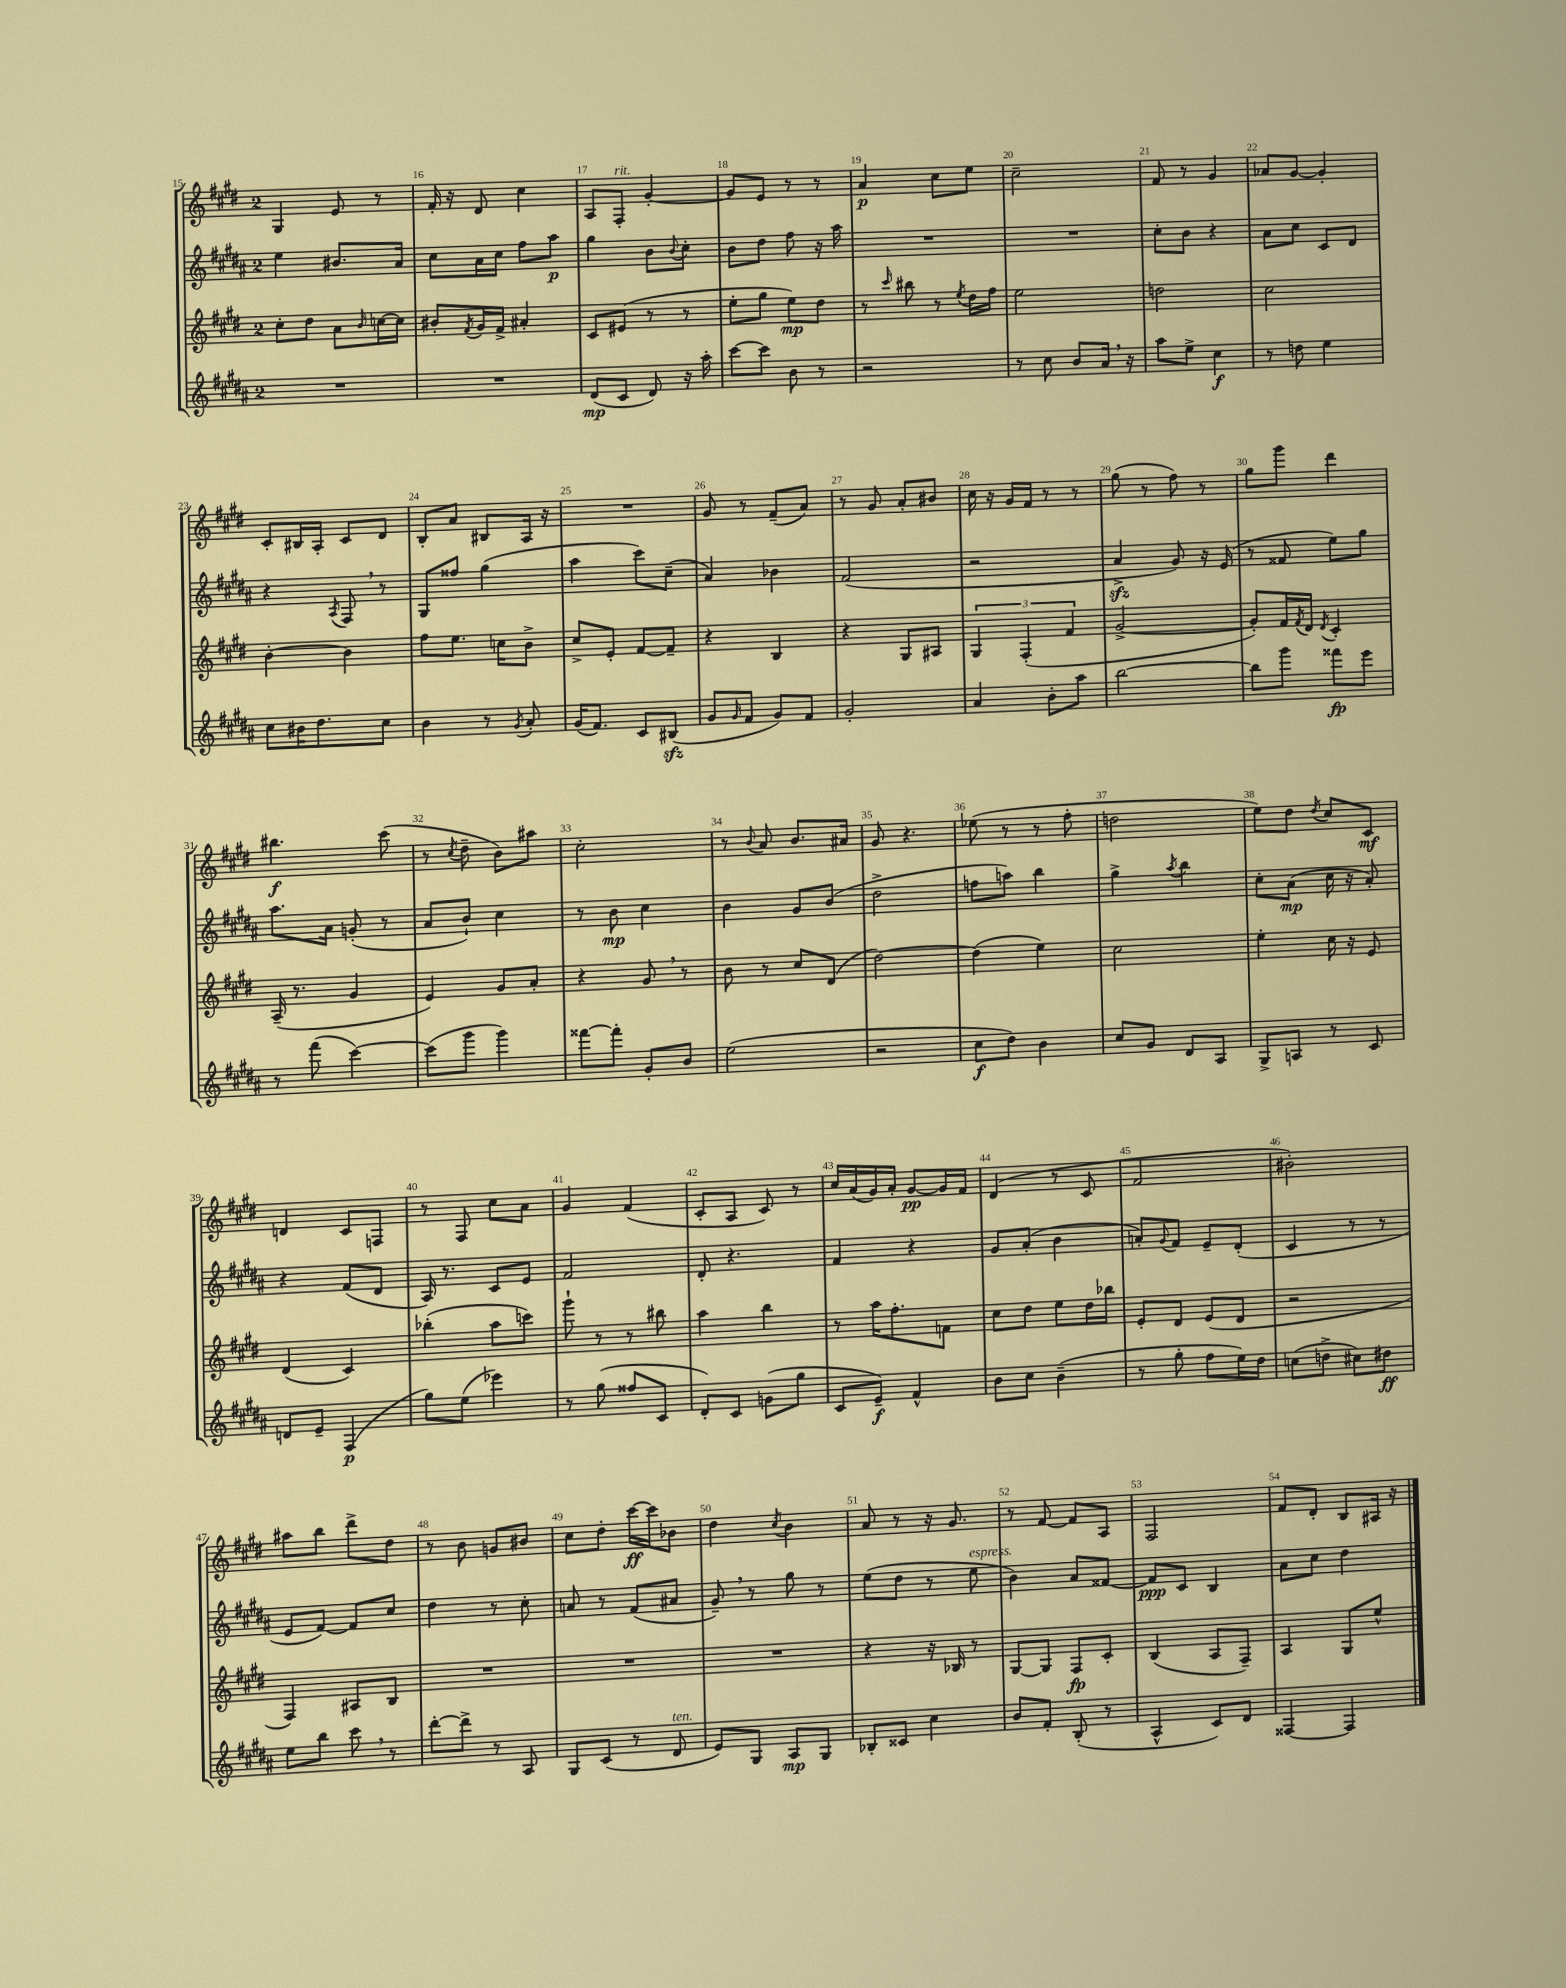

**kern	**dynam	**kern	**dynam	**kern	**dynam	**kern	**dynam
*part4	*part4	*part3	*part3	*part2	*part2	*part1	*part1
*staff4	*staff4	*staff3	*staff3	*staff2	*staff2	*staff1	*staff1
*clefG2	*	*clefG2	*	*clefG2	*	*clefG2	*
*k[f#c#g#d#a#]	*	*k[f#c#g#d#]	*	*k[f#c#g#d#a#]	*	*k[f#c#g#d#]	*
*M2/4	*	*M2/4	*	*M2/4	*	*M2/4	*
=15	=15	=15	=15	=15	=15	=15	=15
2r	.	8cc#'\L	.	4ee\	.	4G#/	.
.	.	8dd#\J	.	.	.	.	.
.	.	8a\L	.	8.b#X/L	.	8e/	.
.	.	16qqb/	.	.	.	.	.
.	.	[16ccn\L	.	.	.	8r	.
.	.	16cc\JJ]	.	16a#/Jk	.	.	.
=16	=16	=16	=16	=16	=16	=16	=16
2r	.	8b#X'/L	.	8cc#\L	.	16f#'/	.
.	.	.	.	.	.	16r	.
.	.	8qf#/	.	.	.	.	.
.	.	16g#/L	.	16a#\L	.	8d#/	.
.	.	16f#^/JJ	.	16cc#\JJ	.	.	.
.	.	4a#X'/	.	8ff#\L	.	4cc#\	.
.	.	.	.	8aa#\J	p	.	.
=17	=17	=17	=17	=17	=17	=17	=17
(8d#/L	mp	8c#/L	.	4gg#\	.	8A/L	.
!	!	!	!	!	!	!LO:TX:a:i:t=rit.	!
8c#/J	.	(8e#X/J	.	.	.	8F#'/J	.
8d#/)	.	8r	.	8b\L	.	[4g#'/	.
.	.	.	.	8qqb/	.	.	.
16r	.	8r	.	8cc#'\J	.	.	.
16aa#'\	.	.	.	.	.	.	.
=18	=18	=18	=18	=18	=18	=18	=18
[8ccc#\L	.	8ee'\L	.	8b\L	.	8g#/L]	.
8ccc#\J]	.	8gg#\J	.	8dd#\J	.	8e/J	.
8b\	.	8ee\L)	mp	8ff#\	.	8r	.
8r	.	8dd#\J	.	16r	.	8r	.
.	.	.	.	16aa#\	.	.	.
=19	=19	=19	=19	=19	=19	=19	=19
2r	.	8r	.	2r	.	4a/	p
.	.	16qqccc#/	.	.	.	.	.
.	.	8bb#X\	.	.	.	.	.
.	.	8r	.	.	.	8cc#\L	.
.	.	8qee/	.	.	.	.	.
.	.	16dd#\LL	.	.	.	8ee\J	.
.	.	16ff#\JJ	.	.	.	.	.
=20	=20	=20	=20	=20	=20	=20	=20
8r	.	2ee\	.	2r	.	2cc#~\	.
8cc#\	.	.	.	.	.	.	.
8b/L	.	.	.	.	.	.	.
16a#,/Jk	.	.	.	.	.	.	.
16r	.	.	.	.	.	.	.
=21	=21	=21	=21	=21	=21	=21	=21
8aa#\L	.	2ddn\	.	8cc#'\L	.	8f#/	.
8ee^\J	.	.	.	8b\J	.	8r	.
4cc#\	f	.	.	4r	.	4g#/	.
=22	=22	=22	=22	=22	=22	=22	=22
8r	.	2cc#\	.	8a#\L	.	8a-X/L	.
8ddn\	.	.	.	8cc#\J	.	[8g#/J	.
4ee\	.	.	.	8c#/L	.	4g#'/]	.
.	.	.	.	8d#/J	.	.	.
!!LO:LB:g=z
=23	=23	=23	=23	=23	=23	=23	=23
8cc#\L	.	[4b'\	.	4r	.	8c#'/L	.
16b#X\K	.	.	.	.	.	16B#X/L	.
8.dd#\	.	.	.	.	.	16A'/JJ	.
.	.	.	.	8qA#/	.	.	.
.	.	4b\]	.	8F#,/	.	8c#/L	.
8cc#\J	.	.	.	8r	.	8d#/J	.
=24	=24	=24	=24	=24	=24	=24	=24
4b\	.	8ff#\L	.	8G#/L	.	8B'/L	.
.	.	8.ee\J	.	8ff##X/J	.	8a/J	.
8r	.	.	.	(4gg#\	.	8B#X/L	.
.	.	16ccn\KL	.	.	.	.	.
8qg#/	.	.	.	.	.	.	.
8a#'/	.	8b^\J	.	.	.	16A/Jk	.
.	.	.	.	.	.	16r	.
=25	=25	=25	=25	=25	=25	=25	=25
(16g#/KL	.	8cc#^/L	.	4aa#\	.	2r	.
8.f#/J)	.	.	.	.	.	.	.
.	.	8e'/J	.	.	.	.	.
8c#/L	.	[8f#/L	.	8ccc#\L)	.	.	.
(8B#Xzz/J	.	8f#~/J]	.	(8cc#~\J	.	.	.
=26	=26	=26	=26	=26	=26	=26	=26
8g#/L	.	4r	.	4a#/)	.	8g#/	.
16qqg#/	.	.	.	.	.	.	.
8f#/J	.	.	.	.	.	8r	.
8g#/L)	.	4B/	.	4b-X\	.	(8f#~/L	.
8f#/J	.	.	.	.	.	8a/J)	.
=27	=27	=27	=27	=27	=27	=27	=27
2g#'/	.	4r	.	(2f#/	.	8r	.
.	.	.	.	.	.	8g#/	.
.	.	8G#/L	.	.	.	8a'/L	.
.	.	8A#X/J	.	.	.	8b#X/J	.
=28	=28	=28	=28	=28	=28	=28	=28
4a#/	.	6G#/	.	2r	.	16cc#\	.
.	.	.	.	.	.	16r	.
.	.	.	.	.	.	16g#/LL	.
.	.	(6F#'/	.	.	.	.	.
.	.	.	.	.	.	16f#/JJ	.
8b'\L	.	.	.	.	.	8r	.
.	.	6f#/	.	.	.	.	.
8aa#\J	.	.	.	.	.	8r	.
=29	=29	=29	=29	=29	=29	=29	=29
[2bb\	.	[2g#^/	.	4a#zz^/	.	(8gg#\	.
.	.	.	.	.	.	8r	.
.	.	.	.	8g#/)	.	8ff#\)	.
.	.	.	.	16r	.	8r	.
.	.	.	.	(16e/	.	.	.
=30	=30	=30	=30	=30	=30	=30	=30
8bb\L]	.	8g#'/L])	.	8r	.	8gg#\L	.
8ggg#\J	.	16f#/L	.	8f##X/	.	8ggg#\J	.
.	.	8qf#/	.	.	.	.	.
.	.	16d#/JJ	.	.	.	.	.
.	.	8qd#/	.	.	.	.	.
8fff##X\L	fp	4c#'/	.	8ee\L)	.	4ddd#\	.
8eee\J	.	.	.	8gg#\J	.	.	.
!!LO:LB:g=z
=31	=31	=31	=31	=31	=31	=31	=31
8r	.	(16A~/	.	8.aa#\L	.	4.bb#X\	f
.	.	8.r	.	.	.	.	.
(8fff#\	.	.	.	.	.	.	.
.	.	.	.	16a#\Jk	.	.	.
[4ccc#\)	.	4g#/	.	(8gn'/	.	.	.
.	.	.	.	8r	.	(8ccc#\	.
=32	=32	=32	=32	=32	=32	=32	=32
(8ccc#\L]	.	4e/)	.	8a#/L	.	8r	.
.	.	.	.	.	.	8qcc#/	.
8ggg#\J	.	.	.	8b`/J)	.	8dd#~\	.
4ggg#\)	.	8g#/L	.	4cc#\	.	8b\L)	.
.	.	8a'/J	.	.	.	8aa#X\J	.
=33	=33	=33	=33	=33	=33	=33	=33
[8fff##X\L	.	4r	.	8r	.	2cc#'\	.
8fff##'\J]	.	.	.	8b\	mp	.	.
8g#'/L	.	8g#,/	.	4cc#\	.	.	.
8b/J	.	8r	.	.	.	.	.
=34	=34	=34	=34	=34	=34	=34	=34
(2ee\	.	8b\	.	4b\	.	8r	.
.	.	.	.	.	.	8qqb/	.
.	.	8r	.	.	.	8a/	.
.	.	8cc#/L	.	8g#/L	.	8.b/L	.
.	.	(8d#/J	.	(8b/J	.	.	.
.	.	.	.	.	.	16a#X/Jk	.
=35	=35	=35	=35	=35	=35	=35	=35
2r	.	[2dd#\)	.	2dd#^\	.	8g#/	.
.	.	.	.	.	.	4.r	.
=36	=36	=36	=36	=36	=36	=36	=36
8cc#\L	f	(4dd#\]	.	8ffn\L	.	(8ee-X\	.
8dd#\J)	.	.	.	8aan\J)	.	8r	.
4b\	.	4ee\)	.	4bb\	.	8r	.
.	.	.	.	.	.	8ff#'\	.
=37	=37	=37	=37	=37	=37	=37	=37
8cc#/L	.	2cc#\	.	4gg#^\	.	2ddn\	.
8g#/J	.	.	.	.	.	.	.
.	.	.	.	8qaa#/	.	.	.
8d#/L	.	.	.	4bb\	.	.	.
8A#/J	.	.	.	.	.	.	.
=38	=38	=38	=38	=38	=38	=38	=38
8G#^/L	.	4ee'\	.	8cc#'\L	.	8ee\L)	.
8An/J	.	.	.	(8a#\J	mp	8dd#\J	.
.	.	.	.	.	.	8qdd#/	.
8r	.	16cc#\	.	16cc#\	.	8cc#/L	.
.	.	16r	.	16r	.	.	.
8c#/	.	8e/	.	8a#'/)	.	8c#/J	mf
!!LO:LB:g=z
=39	=39	=39	=39	=39	=39	=39	=39
8dn/L	.	(4d#/	.	4r	.	4dn/	.
8e~/J	.	.	.	.	.	.	.
(4F#/	p	4c#/)	.	(8f#/L	.	8c#/L	.
.	.	.	.	8d#/J	.	8Fn/J	.
=40	=40	=40	=40	=40	=40	=40	=40
8gg#\L)	.	(4bb-X'\	.	16A#/)	.	8r	.
.	.	.	.	8.r	.	.	.
(8ee\J	.	.	.	.	.	8F#/	.
4eee-X\)	.	8aa\L	.	8c#/L	.	8cc#\L	.
.	.	8cccn\J)	.	8e/J	.	8a\J	.
=41	=41	=41	=41	=41	=41	=41	=41
8r	.	8ggg#`\	.	2f#/	.	4g#/	.
(8gg#\	.	8r	.	.	.	.	.
8ff##X/L	.	8r	.	.	.	(4f#/	.
8c#/J	.	8bb#X\	.	.	.	.	.
=42	=42	=42	=42	=42	=42	=42	=42
8d#'/L)	.	4aa\	.	8d#'/	.	8c#'/L	.
8c#/J	.	.	.	4.r	.	8A/J	.
(8gn\L	.	4bb\	.	.	.	8c#/)	.
8gg#\J	.	.	.	.	.	8r	.
=43	=43	=43	=43	=43	=43	=43	=43
8c#/L	.	8r	.	4f#/	.	16cc#/LL	.
.	.	.	.	.	.	(16a/	.
8e~/J)	f	16aa\KL	.	.	.	16g#/)	.
.	.	8.ff#'\	.	.	.	16a'/JJ	.
4f#^^/	.	.	.	4r	.	[8g#/L	pp
.	.	8fn\J	.	.	.	16g#/L]	.
.	.	.	.	.	.	16f#/JJ	.
=44	=44	=44	=44	=44	=44	=44	=44
8b\L	.	8cc#\L	.	8g#/L	.	(4d#/	.
8cc#\J	.	8dd#\J	.	(8a#'/J	.	.	.
(4b~\	.	8ee\L	.	4b\	.	8r	.
.	.	16dd#\L	.	.	.	8c#/	.
.	.	16bb-X\JJ	.	.	.	.	.
=45	=45	=45	=45	=45	=45	=45	=45
8r	.	8e'/L	.	8an'/L)	.	2f#/	.
.	.	.	.	8qqg#/	.	.	.
8gg#'\	.	8d#/J	.	8f#/J	.	.	.
8ff#\L	.	(8e/L	.	8e~/L	.	.	.
16ee\L)	.	8d#/J	.	(8d#'/J	.	.	.
16dd#\JJ	.	.	.	.	.	.	.
=46	=46	=46	=46	=46	=46	=46	=46
(8ccn\L	.	2r	.	4c#/	.	2b#X'\)	.
8ddn^\J	.	.	.	.	.	.	.
8cc#X\L)	.	.	.	8r	.	.	.
8dd#X\J	ff	.	.	8r	.	.	.
!!LO:LB:g=z
=47	=47	=47	=47	=47	=47	=47	=47
8ee\L	.	4F#/)	.	8e/L	.	8aa#X\L	.
8bb\J	.	.	.	[8f#/J)	.	8bb\J	.
8ccc#,\	.	8A#X/L	.	8f#/L]	.	8ddd#^\L	.
8r	.	8B/J	.	8cc#/J	.	8dd#\J	.
=48	=48	=48	=48	=48	=48	=48	=48
[8ddd#'\L	.	2r	.	4dd#\	.	8r	.
8ddd#^\J]	.	.	.	.	.	8b\	.
8r	.	.	.	8r	.	8gn/L	.
8A#/	.	.	.	8cc#'\	.	8b#X/J	.
=49	=49	=49	=49	=49	=49	=49	=49
8G#/L	.	2r	.	8an/	.	8cc#\L	.
(8c#/J	.	.	.	8r	.	8dd#'\J	.
8r	.	.	.	(8f#/L	.	[16ccc#\LL	ff
.	.	.	.	.	.	16ccc#\J]	.
!LO:TX:a:i:t=ten.	!	!	!	!	!	!	!
8d#/	.	.	.	8a#X/J	.	8b-X\J	.
=50	=50	=50	=50	=50	=50	=50	=50
8e/L)	.	2r	.	8g#~,/)	.	4dd#\	.
8G#/J	.	.	.	8r	.	.	.
.	.	.	.	.	.	8qcc#/	.
8A#/L	mp	.	.	8gg#\	.	4b\	.
8G#/J	.	.	.	8r	.	.	.
=51	=51	=51	=51	=51	=51	=51	=51
8B-X'/L	.	4r	.	(8ee\L	.	8a/	.
8c##X/J	.	.	.	8dd#\J	.	8r	.
4cc#\	.	16r	.	8r	.	16r	.
.	.	16B-X/	.	.	.	8.g#/	.
!	!	!	!	!LO:TX:a:i:t=espress.	!	!	!
.	.	8r	.	8ee\	.	.	.
=52	=52	=52	=52	=52	=52	=52	=52
8b/L	.	[8G#/L	.	4b\)	.	8r	.
8f#'/J	.	8G#/J]	.	.	.	[8f#/	.
(8B'/	.	8F#/L	fp	8a#/L	.	8f#/L]	.
8r	.	8c#'/J	.	[8f##X/J	.	8A/J	.
=53	=53	=53	=53	=53	=53	=53	=53
4A#^^/	.	(4B/	.	8f##/L]	ppp	2F#/	.
.	.	.	.	8c#/J	.	.	.
8c#/L)	.	8A/L	.	4B/	.	.	.
8d#/J	.	8F#~/J)	.	.	.	.	.
=54	=54	=54	=54	=54	=54	=54	=54
[4F##X/	.	4A/	.	8a#\L	.	8f#/L	.
.	.	.	.	8cc#\J	.	8d#'/J	.
4F##/]	.	8G#/L	.	4dd#\	.	8B/L	.
.	.	8ee^^/J	.	.	.	16A#X/Jk	.
.	.	.	.	.	.	16r	.
==	==	==	==	==	==	==	==
*-	*-	*-	*-	*-	*-	*-	*-
